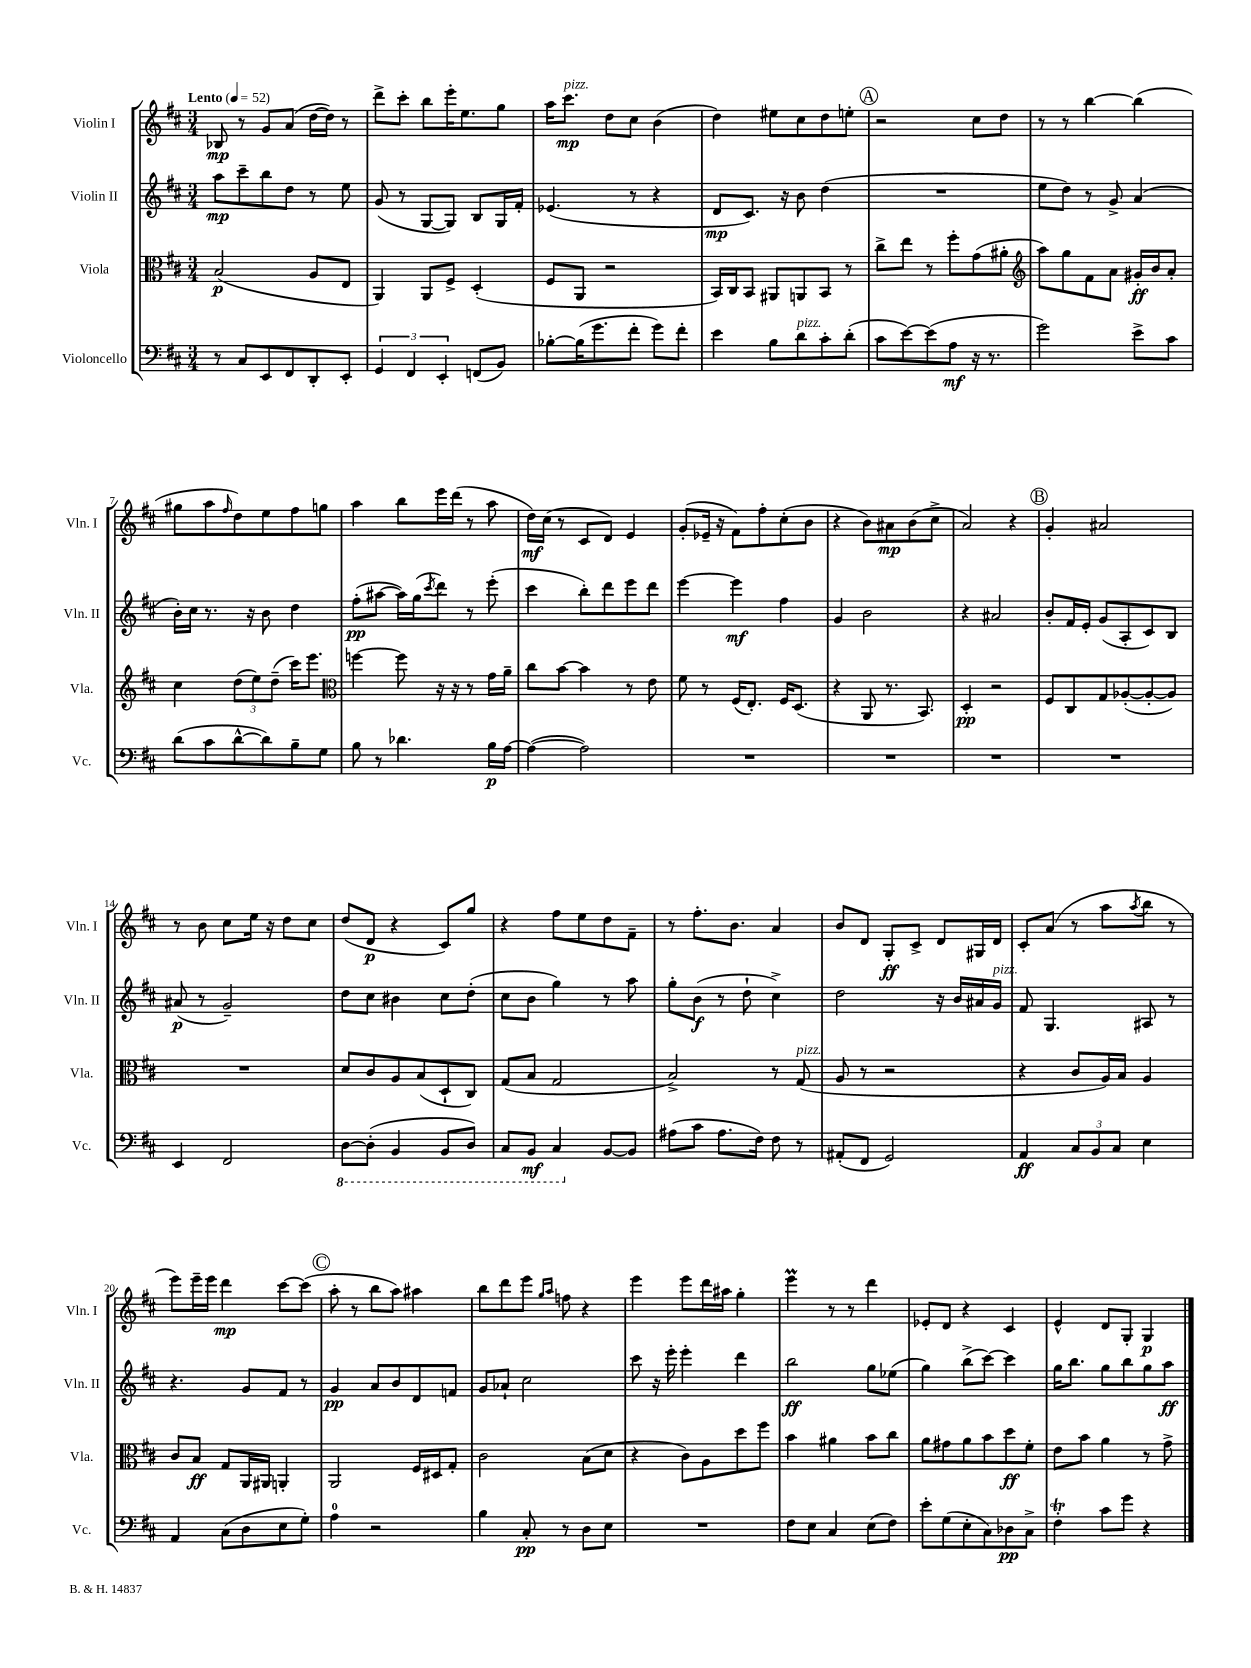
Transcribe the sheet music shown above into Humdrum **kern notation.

**kern	**dynam	**kern	**dynam	**kern	**dynam	**kern	**dynam
*part4	*part4	*part3	*part3	*part2	*part2	*part1	*part1
*staff4	*staff4	*staff3	*staff3	*staff2	*staff2	*staff1	*staff1
*I"Violoncello	*	*I"Viola	*	*I"Violin II	*	*I"Violin I	*
*I'Vc.	*	*I'Vla.	*	*I'Vln. II	*	*I'Vln. I	*
*clefF4	*	*clefC3	*	*clefG2	*	*clefG2	*
*k[f#c#]	*	*k[f#c#]	*	*k[f#c#]	*	*k[f#c#]	*
*M3/4	*	*M3/4	*	*M3/4	*	*M3/4	*
*MM52	*	*MM52	*	*MM52	*	*MM52	*
=1	=1	=1	=1	=1	=1	=1	=1
!	!	!	!	!	!	!LO:TX:a:B:t=Lento	!
8r	.	(2B/	p	8aa\L	mp	8B-X/	mp
8C#/L	.	.	.	8ccc#~\	.	8r	.
8EE/	.	.	.	8bb\	.	8g/L	.
8FF#/	.	.	.	8dd\J	.	(8a/J	.
8DD'/	.	8A/L	.	8r	.	[16dd\LL	.
.	.	.	.	.	.	16dd\JJ])	.
8EE'/J	.	8E/J	.	8ee\	.	8r	.
=2	=2	=2	=2	=2	=2	=2	=2
6GG/	.	4AA/)	.	(8g/	.	8ddd^\L	.
.	.	.	.	8r	.	8ccc#'\J	.
6FF#/	.	.	.	.	.	.	.
.	.	8AA/L	.	[8G/L	.	8bb\L	.
6EE'/	.	.	.	.	.	.	.
.	.	8F#^/J	.	8G/J])	.	16eee'\K	.
.	.	.	.	.	.	8.ee\	.
(8FFn/L	.	(4D'/	.	8B/L	.	.	.
8BB/J)	.	.	.	16G/L	.	8gg\J	.
.	.	.	.	16f#'/JJ	.	.	.
=3	=3	=3	=3	=3	=3	=3	=3
[8B-X'\L	.	8F#/L	.	(4.e-X/	.	16aa\KL	.
!	!	!	!	!	!	!LO:TX:a:i:t=pizz.	!
.	.	.	.	.	.	8.ccc#\J	mp
(16B-\K]	.	8AA/J	.	.	.	.	.
8.g\	.	.	.	.	.	.	.
.	.	2r	.	.	.	8dd\L	.
8f#'\J	.	.	.	8r	.	8cc#\J	.
8g\L)	.	.	.	4r	.	(4b\	.
8f#'\J	.	.	.	.	.	.	.
=4	=4	=4	=4	=4	=4	=4	=4
4e\	.	16BB/LL)	.	8d/L	mp	4dd\)	.
.	.	16C#/J	.	.	.	.	.
.	.	8BB/J	.	8.c#/J)	.	.	.
8B\L	.	8AA#X/L	.	.	.	8ee#X\L	.
.	.	.	.	16r	.	.	.
!LO:TX:a:i:t=pizz.	!	!	!	!	!	!	!
8d\	.	8AAn/	.	8b\	.	8cc#\	.
8c#'\	.	8BB/J	.	(4dd\	.	8dd\	.
(8d'\J	.	8r	.	.	.	8een'\J	.
!!LO:REH:place=s1:t=A
=5	=5	=5	=5	=5	=5	=5	=5
8c#\L	.	8cc#^\L	.	2.r	.	2r	.
[8e\)	.	8ee\J	.	.	.	.	.
(8e\]	.	8r	.	.	.	.	.
8A\J	mf	8ff#'\L	.	.	.	.	.
16r	.	(8g\	.	.	.	8cc#\L	.
8.r	.	.	.	.	.	.	.
.	.	8a#X'\J	.	.	.	8dd\J	.
=6	=6	=6	=6	=6	=6	=6	=6
*	*	*clefG2	*	*	*	*	*
2g\)	.	8aa\L)	.	8ee\L	.	8r	.
.	.	8gg\	.	8dd\J)	.	8r	.
.	.	8f#\	.	8r	.	[4bb\	.
.	.	8a\J	.	8g^/	.	.	.
8e^\L	.	16g#X'/LL	ff	(4a/	.	(4bb\]	.
.	.	16b/J	.	.	.	.	.
8c#\J	.	8a'/J	.	.	.	.	.
!!LO:LB:g=z
=7	=7	=7	=7	=7	=7	=7	=7
(8d\L	.	4cc#\	.	16b'\LL)	.	8gg#X\L	.
.	.	.	.	16cc#\JJ	.	.	.
8c#\	.	.	.	8.r	.	8aa\	.
.	.	.	.	.	.	16qqff#/	.
[8d^^\	.	(12dd\L	.	.	.	8dd\)	.
.	.	.	.	16r	.	.	.
.	.	12ee\)	.	.	.	.	.
8d\])	.	.	.	8b\	.	8ee\	.
.	.	(12dd~\J	.	.	.	.	.
8B~\	.	16ccc#\KL)	.	4dd\	.	8ff#\	.
.	.	8.eee\J	.	.	.	.	.
8G\J	.	.	.	.	.	8ggn\J	.
=8	=8	=8	=8	=8	=8	=8	=8
*	*	*clefC3	*	*	*	*	*
8B\	.	[4ffn\	.	(8ff#'\L	pp	4aa\	.
8r	.	.	.	[8aa#X\J	.	.	.
4.d-X\	.	8ff\]	.	16aa#\LL])	.	8bb\L	.
.	.	.	.	(16gg\J	.	.	.
.	.	.	.	8qccc#/	.	.	.
.	.	16r	.	8ddd\J)	.	16eee\L	.
.	.	16r	.	.	.	(16ddd\JJ	.
.	.	8r	.	8r	.	8r	.
16B\LL	p	16g\LL	.	(8eee'\	.	8aa\	.
[16A\JJ	.	16a~\JJ	.	.	.	.	.
=9	=9	=9	=9	=9	=9	=9	=9
(4A\_	.	8cc#\L	.	4ccc#\	.	16dd\LL)	mf
.	.	.	.	.	.	(16cc#\JJ	.
.	.	[8b\J	.	.	.	8r	.
2A\])	.	4b\]	.	8bb'\L)	.	8c#/L	.
.	.	.	.	8ddd\	.	8d/J)	.
.	.	8r	.	8eee\	.	4e/	.
.	.	8e\	.	8ddd\J	.	.	.
=10	=10	=10	=10	=10	=10	=10	=10
2.r	.	8f#\	.	[4eee\	.	(8g'/L	.
.	.	8r	.	.	.	16e-X~/Jk	.
.	.	.	.	.	.	16r	.
.	.	(16F#/KL	.	4eee\]	mf	8f#\L)	.
.	.	8.E'/J)	.	.	.	.	.
.	.	.	.	.	.	8ff#'\	.
.	.	16F#/KL	.	4ff#\	.	(8cc#'\	.
.	.	(8.D/J	.	.	.	.	.
.	.	.	.	.	.	8b\J	.
=11	=11	=11	=11	=11	=11	=11	=11
2.r	.	4r	.	4g/	.	4r	.
.	.	8AA/	.	2b\	.	8b\L)	.
.	.	8.r	.	.	.	8a#X\	mp
.	.	.	.	.	.	(8b\	.
.	.	8.BB/)	.	.	.	.	.
.	.	.	.	.	.	8cc#^\J	.
=12	=12	=12	=12	=12	=12	=12	=12
2.r	.	4D'/	pp	4r	.	2a/)	.
.	.	2r	.	2a#X/	.	.	.
.	.	.	.	.	.	4r	.
!!LO:REH:place=s1:t=B
=13	=13	=13	=13	=13	=13	=13	=13
2.r	.	8F#/L	.	8b'/L	.	4g'/	.
.	.	8C#/	.	16f#/L	.	.	.
.	.	.	.	16e'/JJ	.	.	.
.	.	8G/	.	(8g/L	.	2a#X/	.
.	.	([8A-X'/	.	8A'/	.	.	.
.	.	8A-'/_	.	8c#/)	.	.	.
.	.	8A-/J])	.	8B/J	.	.	.
!!LO:LB:g=z
=14	=14	=14	=14	=14	=14	=14	=14
4EE/	.	2.r	.	(8a#X/	p	8r	.
.	.	.	.	8r	.	8b\	.
2FF#/	.	.	.	2g~/)	.	8cc#\L	.
.	.	.	.	.	.	16ee\Jk	.
.	.	.	.	.	.	16r	.
.	.	.	.	.	.	8dd\L	.
.	.	.	.	.	.	8cc#\J	.
=15	=15	=15	=15	=15	=15	=15	=15
*8ba	*	*	*	*	*	*	*
[8DD\L	.	8d/L	.	8dd\L	.	(8dd/L	.
(8DD'\J]	.	8c#/	.	8cc#\J	.	8d/J	p
4BBB/	.	8A/	.	4b#X\	.	4r	.
.	.	(8B/	.	.	.	.	.
8BBB/L	.	8D`/	.	8cc#\L	.	8c#/L)	.
8DD/J)	.	8C#/J)	.	(8dd'\J	.	8gg/J	.
=16	=16	=16	=16	=16	=16	=16	=16
8CC#/L	.	(8G/L	.	8cc#\L	.	4r	.
8BBB/J	mf	8B/J	.	8b\J	.	.	.
4CC#/	.	2G/	.	4gg\)	.	8ff#\L	.
.	.	.	.	.	.	8ee\	.
*X8ba	*	*	*	*	*	*	*
[8BB/L	.	.	.	8r	.	8dd\	.
8BB/J]	.	.	.	8aa\	.	8f#~\J	.
=17	=17	=17	=17	=17	=17	=17	=17
(8A#X\L	.	2B^/)	.	8gg'\L	.	8r	.
8c#\J	.	.	.	(8b\J	f	8.ff#'\L	.
8.A#\L	.	.	.	8r	.	.	.
.	.	.	.	.	.	8.b\J	.
.	.	.	.	8dd`\	.	.	.
16F#\Jk)	.	.	.	.	.	.	.
8F#\	.	8r	.	4cc#^\)	.	4a/	.
!	!	!LO:TX:a:i:t=pizz.	!	!	!	!	!
8r	.	(8G/	.	.	.	.	.
=18	=18	=18	=18	=18	=18	=18	=18
(8AA#X'/L	.	8A/	.	2dd\	.	8b/L	.
8FF#/J	.	8r	.	.	.	8d/J	.
2GG/)	.	2r	.	.	.	8G'/L	ff
.	.	.	.	.	.	8c#^/J	.
.	.	.	.	16r	.	8d/L	.
.	.	.	.	16b/LL	.	.	.
.	.	.	.	16a#X/	.	16G#X/L	.
!	!	!	!	!LO:TX:a:i:t=pizz.	!	!	!
.	.	.	.	16g/JJ	.	16d/JJ	.
=19	=19	=19	=19	=19	=19	=19	=19
4AA/	ff	4r	.	8f#/	.	8c#'/L	.
.	.	.	.	4.G/	.	(8a/J	.
12C#/L	.	8c#/L	.	.	.	8r	.
12BB/	.	.	.	.	.	.	.
.	.	16A/L)	.	.	.	8aa\L	.
12C#/J	.	.	.	.	.	.	.
.	.	16B/JJ	.	.	.	.	.
.	.	.	.	.	.	8qaa/	.
4E\	.	4A/	.	8A#X/	.	8bb\J	.
.	.	.	.	8r	.	8r	.
!!LO:LB:g=z
=20	=20	=20	=20	=20	=20	=20	=20
4AA/	.	8c#/L	.	4.r	.	8eee\L)	.
.	.	8B/J	ff	.	.	16eee~\L	.
.	.	.	.	.	.	16eee\JJ	.
(8C#\L	.	8G/L	.	.	.	4ddd\	mp
8D\	.	16AA/L	.	8g/L	.	.	.
.	.	16AA#X/JJ	.	.	.	.	.
8E\	.	4AAn'/	.	8f#/J	.	[8ccc#\L	.
8G'\J)	.	.	.	8r	.	(8ccc#\J]	.
!!LO:REH:place=s1:t=C
=21	=21	=21	=21	=21	=21	=21	=21
4A\	.	2AA/	.	4g/	pp	8aa'\	.
.	.	.	.	.	.	8r	.
2r	.	.	.	8a/L	.	8bb\L	.
.	.	.	.	8b/	.	8aa\J)	.
.	.	16F#/LL	.	8d/	.	4aa#X\	.
.	.	16D#X/J	.	.	.	.	.
.	.	8G'/J	.	8fn/J	.	.	.
=22	=22	=22	=22	=22	=22	=22	=22
4B\	.	2c#\	.	8g/L	.	8bb\L	.
.	.	.	.	8a-X`/J	.	8ddd\	.
8C#'/	pp	.	.	2cc#\	.	8eee\J	.
.	.	.	.	.	.	16qqgg/LL	.
.	.	.	.	.	.	16qqaa/JJ	.
8r	.	.	.	.	.	8ffn\	.
8D\L	.	(8B\L	.	.	.	4r	.
8E\J	.	8d\J	.	.	.	.	.
=23	=23	=23	=23	=23	=23	=23	=23
2.r	.	4r	.	8ccc#\	.	4eee\	.
.	.	.	.	16r	.	.	.
.	.	.	.	16eee'\	.	.	.
.	.	8c#\L)	.	4eee'\	.	8eee\L	.
.	.	8A\	.	.	.	16ddd\L	.
.	.	.	.	.	.	16aa#X\JJ	.
.	.	8dd\	.	4ddd\	.	4gg'\	.
.	.	8ff#\J	.	.	.	.	.
=24	=24	=24	=24	=24	=24	=24	=24
8F#\L	.	4b\	.	2bb\	ff	4eeeM\	.
8E\J	.	.	.	.	.	.	.
4C#/	.	4a#X\	.	.	.	8r	.
.	.	.	.	.	.	8r	.
(8E\L	.	8b\L	.	8gg\L	.	4ddd\	.
8F#\J)	.	8cc#\J	.	(8ee-X\J	.	.	.
=25	=25	=25	=25	=25	=25	=25	=25
8e'\L	.	8a\L	.	4gg\)	.	8e-X'/L	.
(8G\	.	8g#X\	.	.	.	8d/J	.
8E'\	.	8a\	.	(8bb^\L	.	4r	.
8C#\)	.	8b\	.	[8ccc#\J)	.	.	.
8D-X\	pp	8dd\	ff	4ccc#\]	.	4c#/	.
8C#^\J	.	8f#'\J	.	.	.	.	.
=26	=26	=26	=26	=26	=26	=26	=26
4F#t'\	.	8e\L	.	16gg\KL	.	4e^^/	.
.	.	.	.	8.bb\J	.	.	.
.	.	8b\J	.	.	.	.	.
8c#\L	.	4a\	.	8gg\L	.	8d/L	.
8g\J	.	.	.	8bb\	.	8G'/J	.
4r	.	8r	.	8gg\	.	4G/	p
.	.	8g^\	.	8aa\J	ff	.	.
==	==	==	==	==	==	==	==
*-	*-	*-	*-	*-	*-	*-	*-
